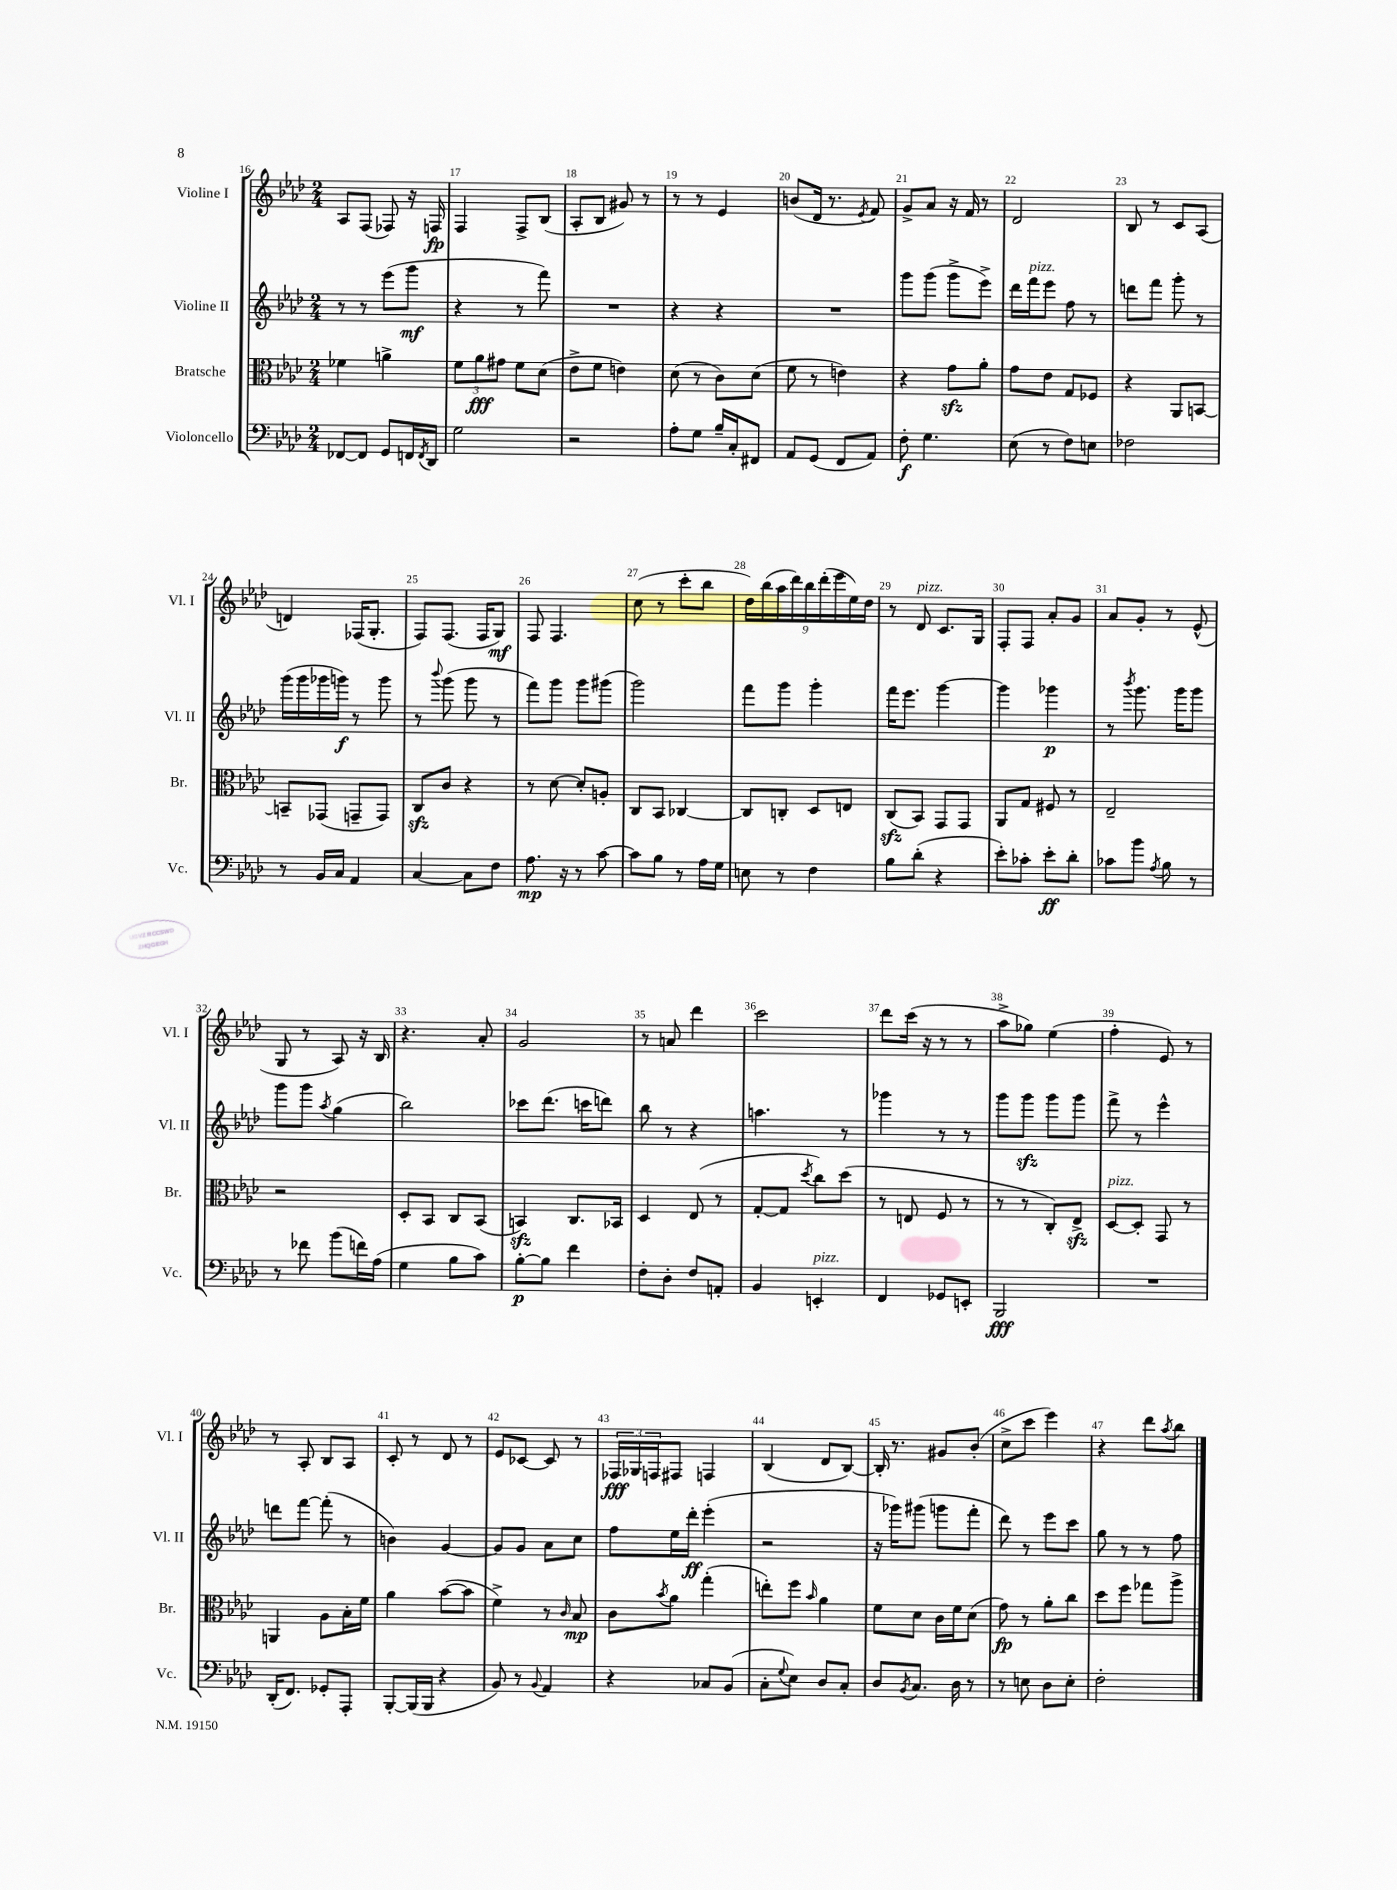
<<
\new StaffGroup <<
\new Staff = "s0" \with { instrumentName = "Violine I" shortInstrumentName = "Vl. I" } {
    \clef treble \key aes \major \numericTimeSignature \time 2/4
    aes8 f8( fes8) r16 f16\fp |
    f4 f8-> bes8( |
    aes8-. bes8 gis'8) r8 |
    r8 r8 ees'4 |
    b'8( des'16 r8. \acciaccatura { ees'8 } f'8) |
    g'8-> aes'8 r16 f'16 r8 |
    des'2 |
    bes8 r8 c'8 aes8( |
    d'4) fes16( g8.-. |
    f8) f8.( f16 g8\mf) |
    f8 f4. |
    c''8( r8 c'''8-. bes''8 |
    \tuplet 9/8 { des''16) bes''16( aes''16 des'''16) bes''16 des'''16-.( ees'''16 ees''16) des''16 } |
    r8 des'8^\markup { \italic "pizz." } c'8. g16 |
    f8-. f8 aes'8-. g'8 |
    aes'8 g'8-. r8 ees'8-^( |
    g8 r8 aes8) r16 bes16 |
    r4. aes'8-. |
    g'2 |
    r8 a'8 des'''4 |
    c'''2 |
    des'''8 c'''16( r16 r8 r8 |
    aes''8-> ges''8) ees''4( |
    f''4-. ees'8) r8 |
    r8 aes8-. bes8 aes8 |
    c'8-. r8 des'8 r8 |
    ees'8 ces'8~ ces'8 r8 |
    \tuplet 3/2 { fes16\fff ges16 f16 } fis8 f4 |
    bes4( des'8 bes8~) |
    bes16-. r8. gis'8 bes'8-.( |
    c''8-> c'''8 ees'''4) |
    r4 des'''8 \acciaccatura { aes''8 } bes''8 \bar "|." |
}
\new Staff = "s1" \with { instrumentName = "Violine II" shortInstrumentName = "Vl. II" } {
    \clef treble \key aes \major \numericTimeSignature \time 2/4
    r8 r8 ees'''8( g'''8\mf |
    r4 r8 f'''8) |
    R2 |
    r4 r4 |
    R2 |
    g'''8 g'''8( g'''8-> ees'''8->) |
    des'''16 f'''16^\markup { \italic "pizz." } ees'''8 f''8 r8 |
    d'''8 f'''8 g'''8-. r8 |
    g'''16( g'''16 ges'''16 g'''16\f) r8 g'''8 |
    r8 \appoggiatura { bes'''8 } g'''8( g'''8 r8 |
    f'''8) g'''8 g'''8 gis'''8( |
    g'''2) |
    f'''8 g'''8 g'''4-. |
    f'''16 ees'''8. g'''4~ |
    g'''4 ges'''4\p |
    r8 \acciaccatura { bes'''8 } g'''8. g'''16 g'''8 |
    g'''8 g'''8 \acciaccatura { aes''8 } g''4( |
    bes''2) |
    ces'''8 des'''8.( c'''16 d'''8) |
    bes''8 r8 r4 |
    a''4. r8 |
    ges'''4 r8 r8 |
    g'''8 g'''8\sfz g'''8 g'''8 |
    f'''8-> r8 ees'''4-^ |
    d'''8 f'''8~ f'''8-.( r8 |
    b'4) g'4~ |
    g'8 g'8 aes'8 c''8 |
    f''8 ees''16 des'''16-.\ff ees'''4-.( |
    r2 |
    r16 ges'''16) gis'''8( g'''8 f'''8-. |
    des'''8) r8 ees'''8 c'''8 |
    g''8 r8 r8 f''8 \bar "|." |
}
\new Staff = "s2" \with { instrumentName = "Bratsche" shortInstrumentName = "Br." } {
    \clef alto \key aes \major \numericTimeSignature \time 2/4
    fes'4 a'4-> |
    \tuplet 3/2 { f'8 aes'8\fff gis'8 } f'8 des'8( |
    ees'8-> f'8 e'4) |
    des'8( r8 c'8) des'8( |
    f'8 r8 e'4) |
    r4 g'8\sfz aes'8-. |
    g'8 ees'8 g8 fes8 |
    r4 aes,8 b,8~ |
    b,8-- ges,8( g,8-- g,8) |
    c8\sfz c'8 r4 |
    r8 des'8~ des'8-. a8-. |
    c8 bes,8 ces4~ |
    ces8 c8-. des8 e8 |
    c8\sfz( bes,8) g,8 g,8 |
    aes,8 g8 fis8 r8 |
    ees2-- |
    r2 |
    des8-. bes,8 c8 bes,8( |
    b,4\sfz) c8. bes,16 |
    des4 ees8( r8 |
    g8~-. g8 \acciaccatura { des''8 } c''8) des''8( |
    r8 e8 f8 r8 |
    r8 r8 c8-.) ees8->\sfz |
    des8~^\markup { \italic "pizz." } des8-. g,8 r8 |
    a,4 aes8 bes16-. f'16 |
    aes'4 bes'8~( bes'8 |
    f'4->) r8 \grace { c'16 } bes8\mp |
    c'8 \acciaccatura { bes'8 } aes'8 g''4-.( |
    e''8-.) f''8 \grace { bes'16 } aes'4 |
    f'8 des'8 c'16 f'16 des'8( |
    g'8\fp) r8 aes'8-. c''8 |
    des''8 f''8 ges''8 aes''8-> \bar "|." |
}
\new Staff = "s3" \with { instrumentName = "Violoncello" shortInstrumentName = "Vc." } {
    \clef bass \key aes \major \numericTimeSignature \time 2/4
    fes,8~ fes,8 g,8 f,16 \acciaccatura { f,8 } des,16 |
    g2 |
    r2 |
    aes8-. g8 bes16-- c16-. fis,8 |
    aes,8 g,8( f,8 aes,8) |
    f8-.\f g4. |
    ees8( r8 f8) e8 |
    fes2 |
    r8 bes,16 c16 aes,4 |
    c4~ c8 f8 |
    aes8.\mp r16 r8 c'8~ |
    c'8 bes8 r8 aes16 g16 |
    e8 r8 f4 |
    bes8 des'8-.( r4 |
    ees'8-.) ces'8-. ees'8-.\ff des'8-. |
    ces'8 bes'8 \acciaccatura { aes8 } bes8 r8 |
    r8 fes'8 bes'8( f'16) aes16( |
    g4 bes8 c'8) |
    bes8~-.\p bes8 f'4 |
    f8-. des8-. f8 a,8-. |
    bes,4 e,4-.^\markup { \italic "pizz." } |
    f,4 ges,8 e,8-. |
    bes,,2\fff |
    R2 |
    des,16-.( f,8.) ges,8-. aes,,8-. |
    bes,,8~-. bes,,16( bes,,16 r4 |
    bes,8) r8 \appoggiatura { bes,8 } aes,4 |
    r4 ces8 bes,8( |
    c8-. \appoggiatura { g8 } ees8) des8 c8-. |
    des8 \acciaccatura { bes,8 } c8. des16 r8 |
    r8 e8 des8 e8-. |
    f2-. \bar "|." |
}
>>
>>
\layout { \context { \Score currentBarNumber = #16 \override BarNumber.break-visibility = ##(#f #t #t) barNumberVisibility = #all-bar-numbers-visible } }
